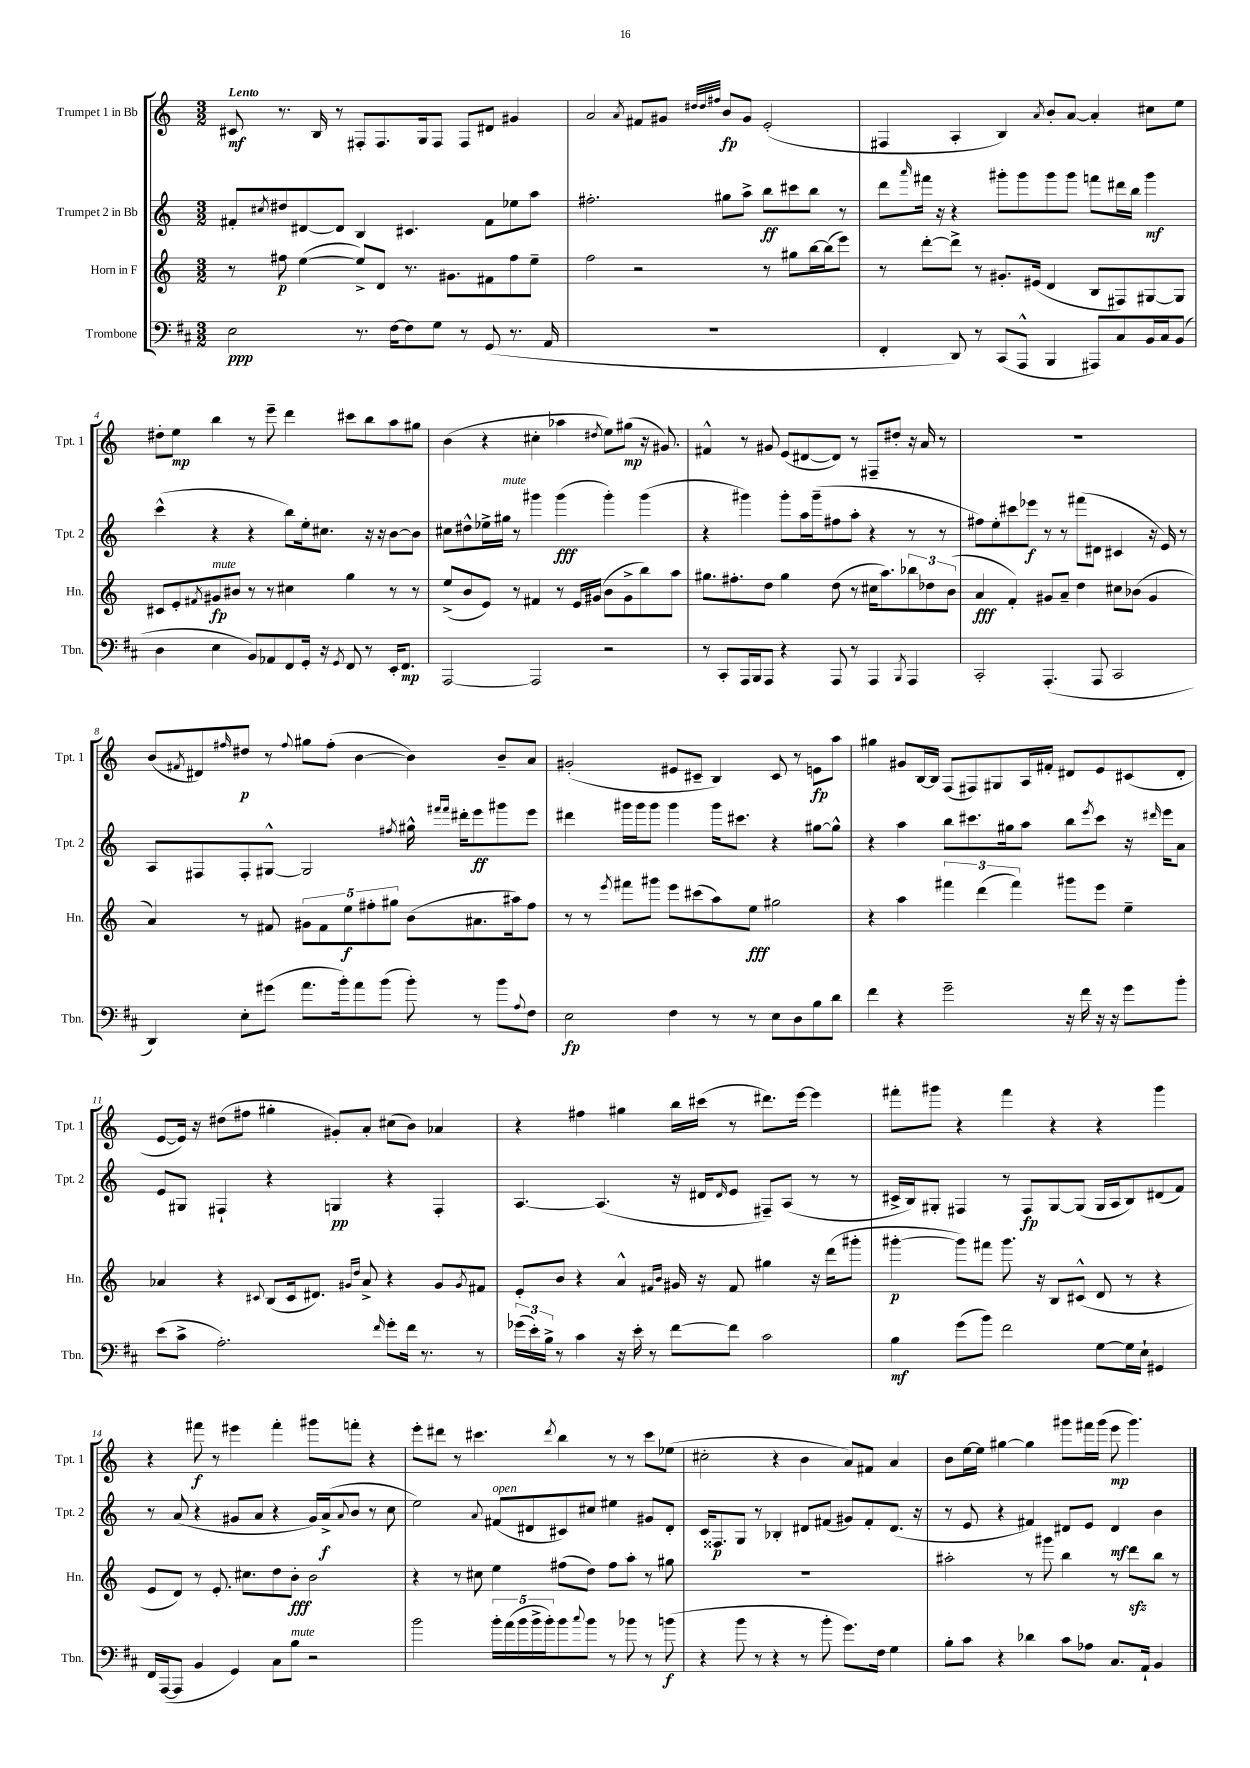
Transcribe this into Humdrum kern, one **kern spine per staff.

**kern	**kern	**kern	**kern
*staff4	*staff3	*staff2	*staff1
*clefF4	*clefG2	*clefG2	*clefG2
*k[f#c#]	*k[]	*k[]	*k[]
*M3/2	*M3/2	*M3/2	*M3/2
2E	8r	8f#'	8c#
.	.	8qcc#	.
.	8ff#	8dd#	8.r
.	([4ee	[8d#	.
.	.	.	16B
.	.	8d#]	8r
8.r	8ee^])	4B	8F#'
.	8d	.	8.F#
[16F#	.	.	.
8F#]	8.r	4.c#	.
.	.	.	16G
8G	.	.	8F#
.	8.g#	.	.
8r	.	.	8F#
(8GG	8f#	8f#	8d#
8.r	8ff#	8ee-	4g#
.	8ee~	8aa	.
16AA	.	.	.
=	=	=	=
1.r	2ff	2.ff#'	2a
.	.	.	8qa
.	2r	.	8f#
.	.	.	8g#
.	.	.	32qqdd#
.	.	.	32qqdd#
.	.	.	32qqff#
.	.	8gg#	8b
.	.	8aa^	8g#
.	8r	8bb	(2e'
.	8gg#	8ccc#	.
.	[16bb	8bb	.
.	(16bb]	.	.
.	8eee)	8r	.
=	=	=	=
4FF#'	8r	8ddd	4F#
.	.	16qqaaa	.
.	[8ddd'	16fff#	.
.	.	16r	.
8DD)	8ddd^]	4r	4A'
8r	8r	.	.
(8CC#	8.g#'	8ggg#'	4B)
8AAA^^	.	8ggg#	.
.	(16e#	.	.
.	.	.	8qa
4BBB	4d	8ggg#	8b'
.	.	8ggg#	[8a
8AAA#)	8B	8fff	4a']
8C#	8F#)	16ddd#	.
.	.	16bb	.
16BB	[8G#	4ggg#	8cc#
16C#	.	.	.
(8BB	8G#]	.	8ee
=	=	=	=
4D	8c#	(4ccc^^	8dd#'
.	8e'	.	8ee
.	8qf#	.	.
4E	8g#	4r	4bb
.	8b#	.	.
8BB)	8r	4r	8r
8AA-	8r	.	8eee~
8FF#	4cc#	8bb)	4ddd
16GG'	.	16ee'	.
16r	.	8.cc#	.
8qGG	.	.	.
8FF#	4gg	.	8ccc#
8r	.	16r	8bb
.	.	16r	.
16EE'	8r	[8b	8aa
8.FF#	.	.	.
.	8r	8b]	8gg#
=	=	=	=
[2AAA	(8ee^	8cc#	(4b
.	8b	8dd#^^	.
.	8e)	16ee-^	4r
.	.	16gg#	.
.	8r	8r	.
2AAA]	4f#	4ggg#	4cc#'
.	8r	(4ggg#	4aa-
.	16e	.	.
.	(16g#	.	.
.	.	.	8qdd#
2r	8b	4ggg#')	8ee)
.	8g#^	.	(8gg#
.	8bb)	(4ggg#	16r
.	.	.	8.g#)
.	8aa	.	.
=	=	=	=
8r	8.gg#	4r	4f#^^
8CC#'	.	.	.
.	8.ff#'	.	.
16AAA	.	4ggg#)	8r
16BBB	.	.	.
8AAA	8dd	.	8g#
4r	4gg#	8ggg#'	(8e
.	.	16aa	[8d#
.	.	(16ggg#~	.
8AAA	(8dd	8ff#	8d#])
8r	8r	8aa'	8r
4AAA	16cc#	4r	8F#~
.	8.aa)	.	.
.	.	.	8dd#'
8qBBB	.	.	.
4AAA	12bb-	8r	16r
.	.	.	16a
.	12dd-	.	.
.	.	8r	8r
.	(12b	.	.
=	=	=	=
2CC#'	4a	8ff#)	1.r
.	.	8ee'	.
.	4f')	8ccc#	.
.	.	8eee-	.
(4.AAA'	8g#	8r	.
.	8a~	8r	.
.	4dd	(8fff#	.
8AAA	.	8d#	.
2CC#	8cc#	4c#	.
.	(8b-	.	.
.	4g#	16r	.
.	.	16e)	.
.	.	8r	.
=	=	=	=
4DD)	4a)	8A	(8b
.	.	.	8qf#
.	.	8F#	8d#)
.	.	.	16qqff#
8E'	8r	8F#'	8dd#
(8g#	8f#	[8G#^^	8r
.	.	.	8qqff#
8.a	10g#	2G#]	8gg#
.	10f#	.	.
.	.	.	(8ff#'
16b')	.	.	.
.	10ee	.	.
8a	.	.	[4b
.	10ff#'	.	.
(8b	.	.	.
.	10gg#	.	.
.	.	8qff#	.
8b')	(8b	16gg#^^	4b])
.	.	16qqfff#	.
.	.	16qqfff#	.
.	.	16ddd#'	.
8r	8.a#	8eee	.
8b	.	8ggg#	8b~
.	16aa#)	.	.
8qqA	.	.	.
8F#	8ff#	8eee	8a
=	=	=	=
2E	8r	4ddd#	(2g#'
.	8r	.	.
.	8qeee	.	.
.	8fff#	16ggg#	.
.	.	16ggg#	.
.	8ggg#	8ggg#	.
4F#	8eee	4ggg#	8e#
.	(8ccc#	.	8c#~
8r	8aa)	16ggg#	4B)
.	.	8.ccc#	.
8r	8ee	.	.
8E	2gg#	4r	8c#
8D	.	.	8r
8B	.	[8gg#	8e
8d	.	8gg#^^]	8aa
=	=	=	=
4f#	4r	4r	4gg#
4r	4aa	4aa	8g#
.	.	.	[16B
.	.	.	16B]
2g~	6fff#	8bb	(8F
.	.	8.ccc#	8F#)
.	(6ddd	.	.
.	.	.	8G#
.	.	16gg#	.
.	6fff#)	.	.
.	.	8aa	16A
.	.	.	16f#'
16r	8ggg#	8bb	8d#
16f#	.	.	.
.	.	8qeee	.
16r	8eee	8ccc#	8e
16r	.	.	.
8g	4ee~	16r	(8c#
.	.	16qqddd#	.
.	.	16eee	.
8b'	.	8a	8d#'
=	=	=	=
(8e	4a-	8e	[8e
8c#^	.	8G#	16e])
.	.	.	16r
2.A')	4r	4F#`	(8dd#
.	.	.	8ff#
.	8qqc#	.	.
.	(8B	4r	4gg#'
.	16c#	.	.
.	8.d#)	.	.
.	.	4G	8g#')
.	16qqg#	.	.
.	16qqdd	.	.
.	8a-^	.	8a'
16qqf#	.	.	.
8g'	4r	4r	(8cc#
16f#	.	.	8b)
8.r	.	.	.
.	8g#	4F#'	4a-
.	8qg#	.	.
8r	8f#	.	.
=	=	=	=
(24g-	8e'	[4.A	4r
24e')	.	.	.
24B^	.	.	.
8r	8b	.	.
4c#	4r	.	4ff#
.	.	(4.A]	.
16r	4a^^	.	4gg#
16e'	.	.	.
8r	.	.	.
.	16qqf#	.	.
.	16qqb	.	.
[8f#	16g#	16r	16bb
.	16r	16d#	(16ccc#
.	.	16qqd#	.
8f#]	8f#	8e	8r
2c#	4gg#	8F#~)	8.ddd#)
.	.	(8A	.
.	.	.	[16eee
.	16r	8r	4eee]
.	(16ddd	.	.
.	8ggg#'	8r	.
=	=	=	=
4B	[4ggg#'	16c#^	8fff#'
.	.	16B)	.
.	.	8G#'	8ggg#
(8g	8ggg#])	4F#	4r
8b)	8fff#	.	.
2f#	8.ggg#	8r	4fff#
.	.	8F#	.
.	16r	.	.
.	8B	[8G#	4r
.	(8c#^^	(8G#]	.
[8G	8d	16G#	4r
.	.	16A	.
16G]	8r	8B)	.
16E`	.	.	.
4GG#	4r	(8d#	4ggg#
.	.	8f)	.
=	=	=	=
16FF#	8e	8r	4r
([16AAA	.	.	.
8AAA]	8d)	(8a	.
4BB	8r	4r	8fff#
.	8.e'	.	8r
4GG)	.	8g#	4eee#
.	8.cc#	.	.
.	.	8a	.
8C#	8dd	4r	4fff#'
8B	8b'	.	.
2r	2b	16g#)	8ggg#
.	.	(16a^	.
.	.	8qqa	.
.	.	8b	8fff'
.	.	8r	4r
.	.	8cc	.
=	=	=	=
2b	4r	2ee)	8eee'
.	.	.	8ddd#
.	8r	.	8r
.	8cc#	.	4.ccc#
.	.	8qqa	.
20b'	4ee	(8f#	.
(20a	.	.	.
20b	.	.	.
.	.	8d#	.
20b^	.	.	.
20b')	.	.	.
.	.	.	8qddd#
8b	(8ff#	8c#)	4bb
8qqcc#	.	.	.
8b	8dd)	8cc#	.
8r	8ff#	4ee#	8r
8b-	8aa'	.	8r
8r	8r	8g#	8ccc#
(8b	8gg#	8d#'	(8ee-
=	=	=	=
4r	1.r	16c	2cc#'
.	.	8.F##	.
8b	.	8G	.
8r	.	8r	.
4r	.	4B-'	4r
8r	.	8d#	4b
8b'	.	(8f#	.
8.g)	.	8g#)	8a)
.	.	8f#'	8f#
16F#	.	.	.
4G	.	(8.d#	4a
.	.	16r	.
=	=	=	=
8B'	2aa#'	8r	8b
8c#	.	8e	[16ee
.	.	.	16ee]
4r	.	4r	[4gg#
4d-	8r	4f#)	4gg#]
.	8ggg#	.	.
8c#	4bb	8d#	8ggg#
8A-	.	8e	16fff#
.	.	.	(16ggg#
8.C#	8r	4d#	8eee
.	8ddd	.	4.ggg#)
16AA`	.	.	.
4BB	8bb	4b	.
.	8r	.	.
==	==	==	==
*-	*-	*-	*-
